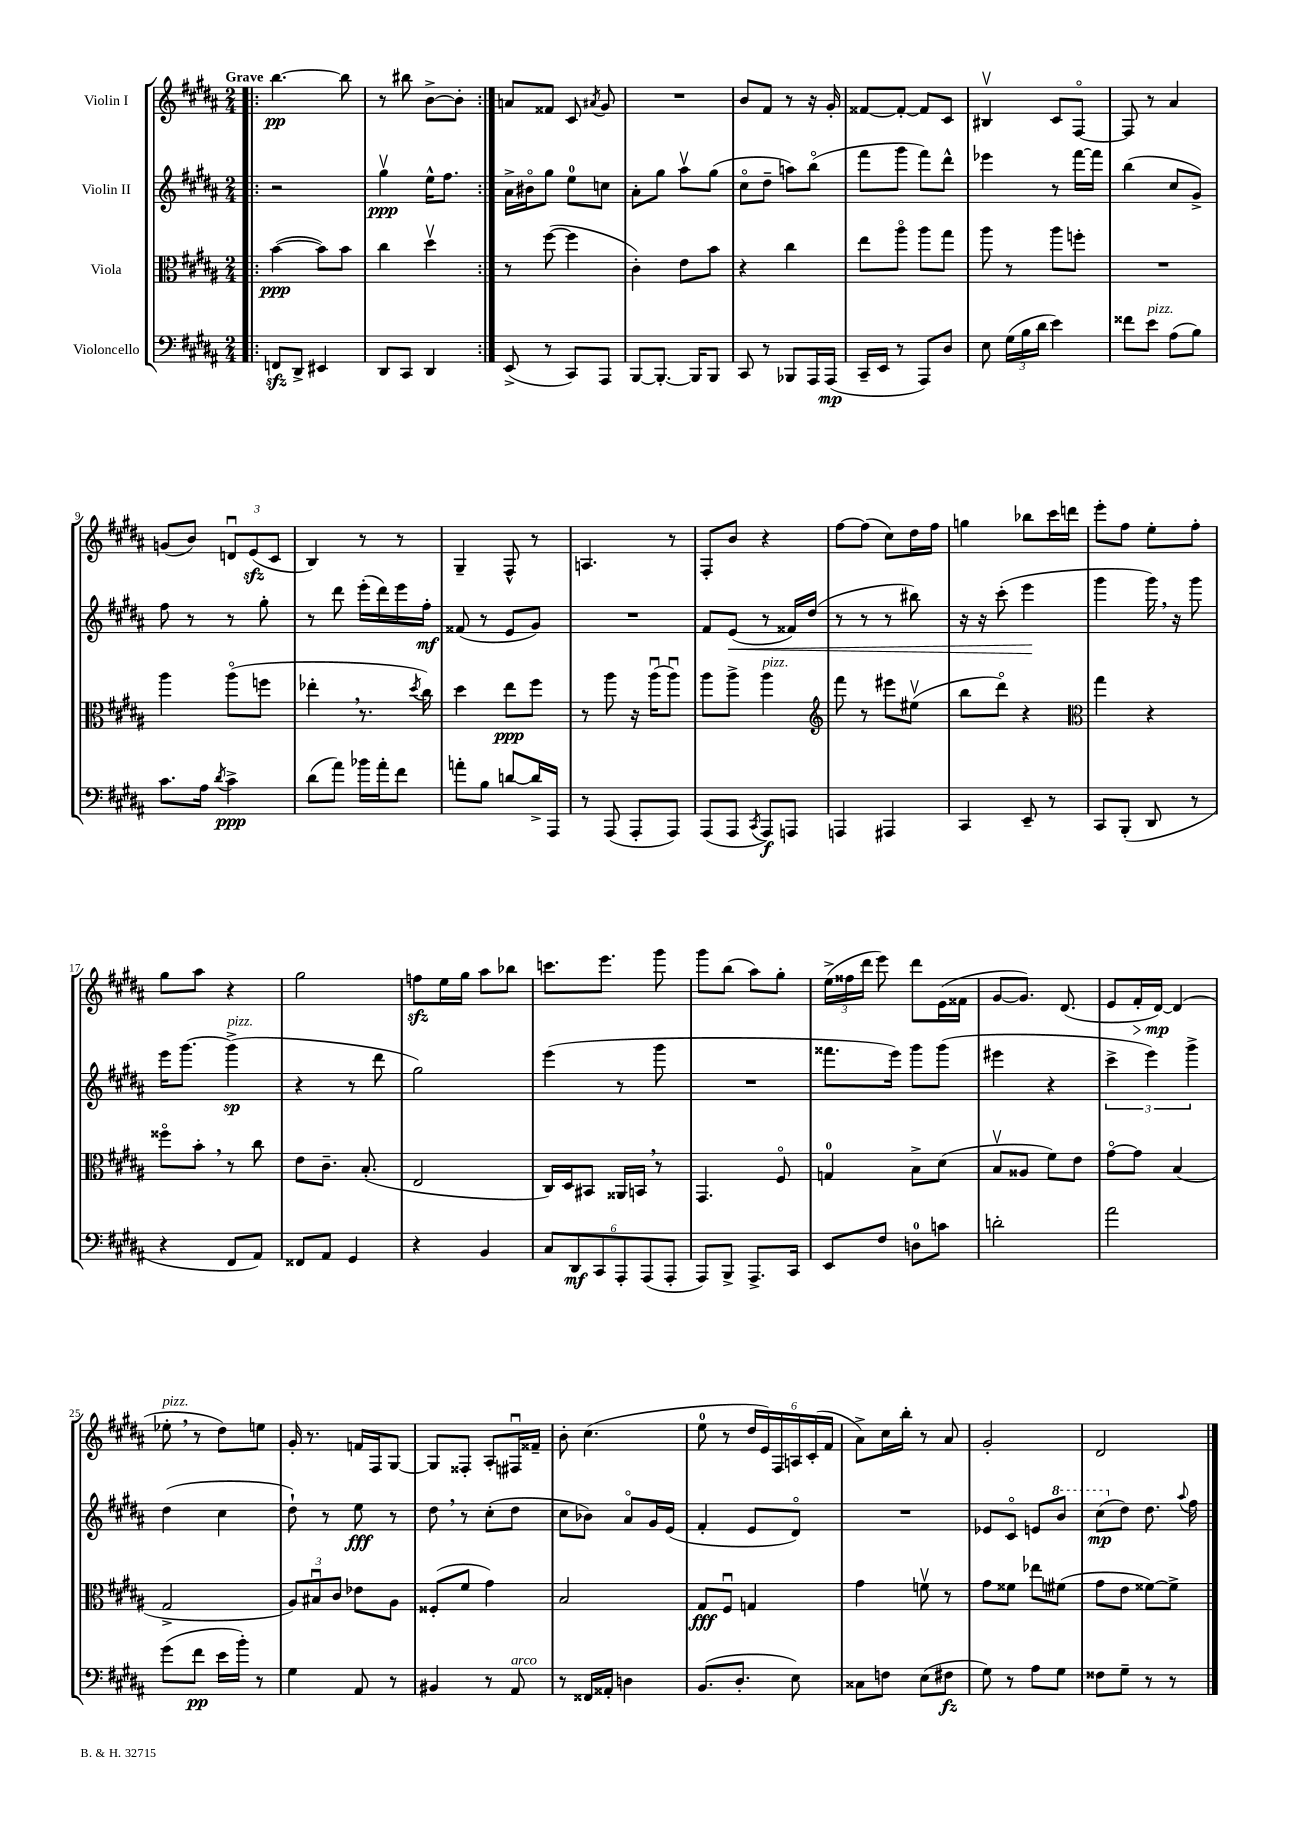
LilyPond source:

<<
\new StaffGroup <<
\new Staff = "s0" \with { instrumentName = "Violin I" } {
    \clef treble \key b \major \numericTimeSignature \time 2/4 \tempo "Grave"
    \autoBeamOff \repeat volta 2 { \bar ".|:" b''4.~\pp b''8 |
    r8 bis''8 b'8[~-> b'8]-. | }
    a'8[ fisis'8] cis'8 \acciaccatura { ais'8 } gis'8 |
    R2 |
    b'8[ fis'8] r8 r16 gis'16-. |
    fisis'8[~ fisis'8]~-. fisis'8[ cis'8] |
    bis4\upbow cis'8[ fis8]~\flageolet |
    fis8 r8 ais'4 |
    g'8[( b'8]) \tuplet 3/2 { d'8[\downbow e'8\sfz( cis'8] } |
    b4) r8 r8 |
    gis4-- fis8-^ r8 |
    a4. r8 |
    fis8[-. b'8] r4 |
    fis''8[~ fis''8]( cis''8[) dis''16 fis''16] |
    g''4 bes''8[ cis'''16 d'''16] |
    e'''8[-. fis''8] e''8[-. fis''8]-. |
    gis''8[ ais''8] r4 |
    gis''2 |
    f''8[\sfz e''16 gis''16] ais''8[ bes''8] |
    c'''8.[ e'''8.] gis'''8 |
    gis'''8[ b''8]( ais''8[) gis''8]-. |
    \tuplet 3/2 { e''16[->( fisis''16 dis'''16] } e'''8) dis'''8[ e'16( fisis'16] |
    gis'8[~ gis'8.]) dis'8.( |
    e'8[ fis'16-.\> dis'16]~\mp\!) dis'4( |
    ees''8-.^\markup { \italic "pizz." } \breathe r8 dis''8[) e''8] |
    gis'16-. r8. f'16[ fis16 gis8]~ |
    gis8[ fisis8]-. ais8[-. fis16\downbow fisis'16]-- |
    b'8-. cis''4.( |
    e''8-0 r8 \tuplet 6/4 { dis''16[ e'16) fis16 a16 cis'16-.( fis'16] } |
    ais'8[->) cis''16 b''16]-. r8 ais'8 |
    gis'2-. |
    dis'2 \bar "|." |
}
\new Staff = "s1" \with { instrumentName = "Violin II" } {
    \clef treble \key b \major \numericTimeSignature \time 2/4
    \autoBeamOff \repeat volta 2 { \bar ".|:" r2 |
    gis''4\upbow\ppp e''16[-^ fis''8.] | }
    ais'16[-> bis'16\flageolet gis''8] e''8[-0 c''8] |
    ais'8[-. gis''8] ais''8[\upbow gis''8]( |
    cis''8[\flageolet dis''8]-- a''8[) b''8]\flageolet( |
    fis'''8[ gis'''8] fis'''8[) dis'''8]-^ |
    ees'''4 r8 fis'''16[~ fis'''16] |
    b''4( cis''8[ gis'8]->) |
    fis''8 r8 r8 gis''8-. |
    r8 dis'''8 e'''16[-.( dis'''16) e'''16 fis''16]-.\mf |
    fisis'8( r8 e'8[ gis'8]) |
    R2 |
    fis'8[ e'8]\<( r8 fisis'16[) dis''16]( |
    r8 r8 r8 bis''8) |
    r16 r16 cis'''8-.( e'''4\! |
    gis'''4 gis'''16) \breathe r16 gis'''8 |
    e'''16[ gis'''8.]~ gis'''4->\sp^\markup { \italic "pizz." }( |
    r4 r8 dis'''8 |
    gis''2) |
    e'''4( r8 gis'''8 |
    R2 |
    fisis'''8.[ e'''16]) gis'''8[ gis'''8]( |
    eis'''4 r4 |
    \tuplet 3/2 { cis'''4-> e'''4) gis'''4-> } |
    dis''4( cis''4 |
    dis''8-!) r8 e''8\fff r8 |
    dis''8 \breathe r8 cis''8[-.( dis''8] |
    cis''8[ bes'8]) ais'8[\flageolet gis'16 e'16]( |
    fis'4-. e'8[ dis'8]\flageolet) |
    R2 |
    ees'8[ cis'8]\flageolet e'8[ \ottava #1 b''8] |
    cis'''8[\mp( \ottava #0 dis''8]) dis''8. \appoggiatura { ais''8 } fis''16 \bar "|." |
}
\new Staff = "s2" \with { instrumentName = "Viola" } {
    \clef alto \key b \major \numericTimeSignature \time 2/4
    \autoBeamOff \repeat volta 2 { \bar ".|:" b'4~\ppp( b'8[) b'8] |
    cis''4 dis''4\upbow | }
    r8 fis''8~( fis''4 |
    cis'4-.) e'8[ b'8] |
    r4 cis''4 |
    e''8[ ais''8]\flageolet ais''8[ gis''8] |
    ais''8 r8 ais''8[ f''8]-. |
    R2 |
    ais''4 ais''8[\flageolet( f''8] |
    ees''4-. \breathe r8. \acciaccatura { dis''8 } cis''16) |
    dis''4 e''8[\ppp fis''8] |
    r8 ais''8 r16 ais''16[\downbow( ais''8]\downbow) |
    ais''8[ ais''8]-> ais''4^\markup { \italic "pizz." } |
    \clef treble fis'''8 r8 eis'''8[ eis''8]\upbow( |
    b''8[ dis'''8]\flageolet) r4 |
    \clef alto gis''4 r4 |
    fisis''8[\flageolet b'8]-. \breathe r8 cis''8 |
    e'8[ cis'8.]-- b8.-.( |
    e2 |
    cis16[) dis16 bis,8] aisis,16[ b,16] \breathe r8 |
    gis,4. fis8\flageolet |
    g4-0 b8[-> dis'8]( |
    b8[\upbow aisis8] fis'8[) e'8] |
    gis'8[~\flageolet gis'8] b4( |
    gis2-> |
    \tuplet 3/2 { ais8[) bis8\downbow cis'8] } ees'8[ ais8] |
    fisis8[-.( fis'8] gis'4) |
    b2 |
    gis8[\fff fis8]\downbow g4 |
    gis'4 f'8\upbow r8 |
    gis'8[ fisis'8] ees''8[ fis'8]( |
    gis'8[ e'8] fisis'8[~) fisis'8]-> \bar "|." |
}
\new Staff = "s3" \with { instrumentName = "Violoncello" } {
    \clef bass \key b \major \numericTimeSignature \time 2/4
    \autoBeamOff \repeat volta 2 { \bar ".|:" f,8[\sfz dis,8]-> eis,4 |
    dis,8[ cis,8] dis,4 | }
    e,8->( r8 cis,8[) ais,,8] |
    b,,8[~ b,,8.]~-. b,,16[ b,,8] |
    cis,8 r8 bes,,8[ ais,,16 ais,,16]\mp( |
    cis,16[-- e,16] r8 ais,,8[) dis8] |
    e8 \tuplet 3/2 { gis16[( b16 dis'16] } e'4) |
    fisis'8[ e'8]^\markup { \italic "pizz." } ais8[( b8]) |
    cis'8.[ ais16] \acciaccatura { dis'8 } cis'4->\ppp |
    dis'8[( ais'8]) bes'16[ ais'16-. fis'8] |
    a'8[-. b8] d'8[~ d'16-> ais,,16] |
    r8 ais,,8( ais,,8[-. ais,,8]) |
    ais,,8[( ais,,8] \acciaccatura { cis,8 } ais,,8[\f) a,,8] |
    a,,4 ais,,4 |
    cis,4 e,8-- r8 |
    cis,8[ b,,8]-.( dis,8 r8 |
    r4 fis,8[ ais,8]) |
    fisis,8[ ais,8] gis,4 |
    r4 b,4 |
    \tuplet 6/4 { cis8[ dis,8\mf cis,8 ais,,8-. ais,,8( ais,,8]-. } |
    ais,,8[) b,,8]-> ais,,8.[-> cis,16] |
    e,8[ fis8] d8[-0 c'8] |
    d'2-. |
    ais'2 |
    gis'8[( fis'8]\pp e'16[ b'16]-.) r8 |
    gis4 ais,8 r8 |
    bis,4 r8 ais,8^\markup { \italic "arco" } |
    r8 fisis,16[ aisis,16]-. d4 |
    b,8.[( dis8.]-. e8) |
    cisis8[ f8] e8[( fis8]\fz |
    gis8) r8 ais8[ gis8] |
    fisis8[ gis8]-- r8 r8 \bar "|." |
}
>>
>>
